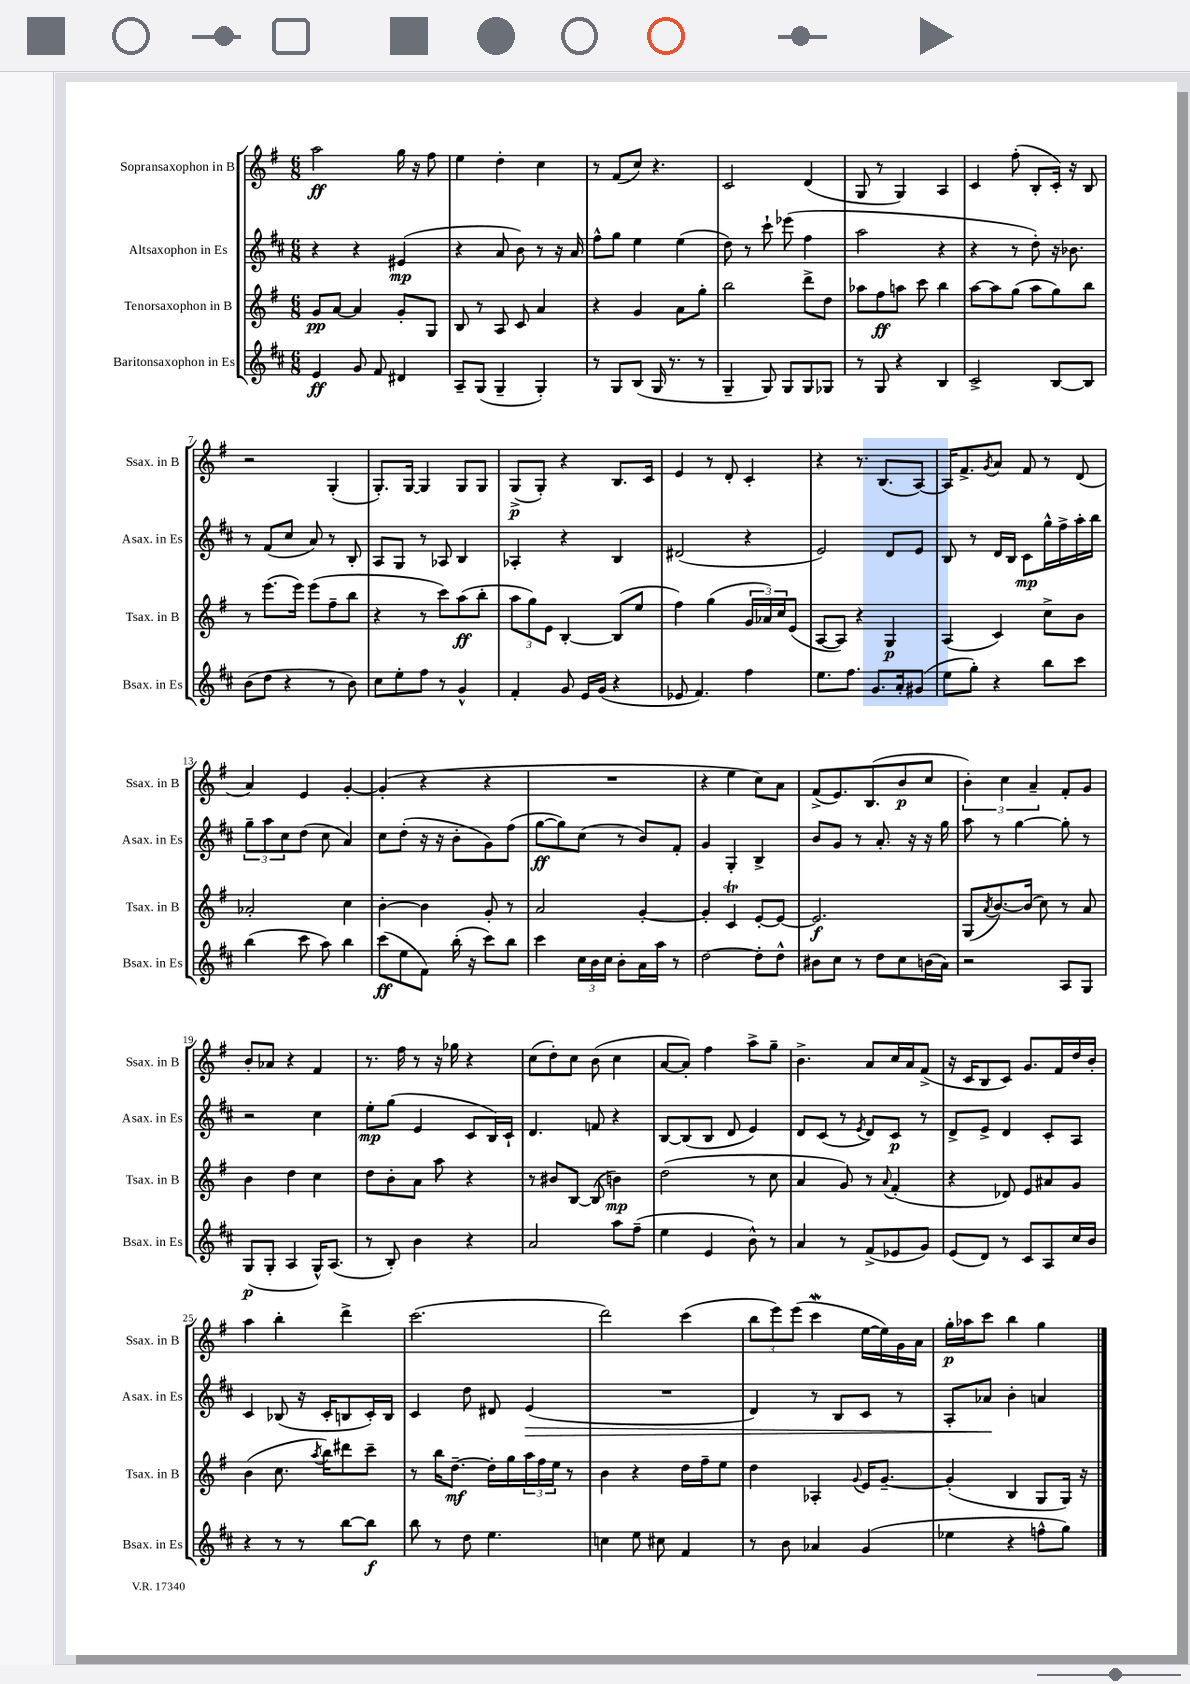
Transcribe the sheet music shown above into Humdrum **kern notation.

**kern	**kern	**kern	**kern
*staff4	*staff3	*staff2	*staff1
*clefG2	*clefG2	*clefG2	*clefG2
*k[f#c#]	*k[f#]	*k[f#c#]	*k[f#]
*M6/8	*M6/8	*M6/8	*M6/8
4e/	8g/L	4r	2aa\
.	[8a/J	.	.
8g/	4a/]	4r	.
8f#/	.	.	.
4d#/	8g'/L	(4e#/	16gg\
.	.	.	16r
.	8G/J	.	8ff#\
=	=	=	=
8A~/L	8B/	4r	4ee\
(8G/J	8r	.	.
4G~/	8A/	8a/	4dd'\
.	8c/	8b\)	.
4G'/)	4a/	8r	4cc\
.	.	16r	.
.	.	16a/	.
=	=	=	=
8r	4r	8ff#^^\L	8r
8G/L	.	8gg\J	(8f#/L
(8B/J	4g/	4ee\	8cc/J)
16G/	.	.	4.r
8.r	.	.	.
.	8a\L	(4ee\	.
8r	8gg'\J	.	.
=	=	=	=
4G~/	2bb\	8dd\)	2c/
.	.	8r	.
8G/)	.	8ccc#`\	.
8G/L	.	(8eee-\	.
8G/	8ddd^\L	4ff#\	(4d/
8G-/J	8dd\J	.	.
=	=	=	=
8r	8aa-\L	2aa\	8G/
8G/	8ff#\	.	8r
4r	8aa\J	.	4G/)
.	8ccc\	.	.
4B/	4bb\	4r	4A/
=	=	=	=
2c#^/	[8aa\L	4r	4c/
.	8aa\]	.	.
.	(8gg\J	8r	(8ff#'\
.	8aa\L	8dd'\)	8B'/L
[8B/L	8gg\)	16r	16c'/Jk)
.	.	8.b-\	16r
8B/]J	8bb\J	.	8B/
=	=	=	=
(8b\L	8r	8r	2r
8dd\J	(8.eee\L	(8f#/L	.
4r	.	8cc#/J	.
.	16eee\Jk)	.	.
.	(8eee\L	8a/)	.
8r	8ff#~\	8r	(4G'/
8b\)	8bb\J	8B'/	.
=	=	=	=
8cc#\L	4r	8A/L	8.G'/L)
8ee'\	.	8G/J	.
.	.	.	[16G/Jk
8ff#\J	8r	8r	4G/]
8r	8ccc\L)	8A-/	.
4g^^/	(8aa\	4B/	8G/L
.	8bb'\J	.	8G/J
=	=	=	=
4f#'/	12aa\L	4A-'/	(8G^/L
.	12gg\)	.	.
.	.	.	8G'/J)
.	12e\J	.	.
8g/	[4B'/	4r	4r
16e/LL	.	.	.
(16g/JJ	.	.	.
4r	(8B/]L	4B/	8.B/L
.	8ee/J	.	.
.	.	.	16c/Jk
=	=	=	=
8e-/	4ff#\)	(2d#/	4e/
4.f#/)	.	.	.
.	(4gg\	.	8r
.	.	.	8d'/
4ff#\	24g/LL	4r	4c'/
.	24a-/)	.	.
.	24cc/J	.	.
.	(8e/J	.	.
=	=	=	=
8.ee\L	[8A/L	2e/)	4r
.	8A/]J)	.	.
8.ff#\J	.	.	.
.	4r	.	8.r
8.g/L	.	.	.
.	.	.	(8.B/L
.	4G/	8d/L	.
16a'/k	.	.	.
(8g#/J	.	8e/J	[8A/J)
=	=	=	=
8ee\L	(4A/	8B/	16A/]LK
.	.	.	8.f#^/
8gg'\J)	.	8r	.
.	.	.	8qg/
4r	4c/)	16d/LL	8a/J
.	.	16B/JJ	.
.	.	8c#\L	8f#/
8bb\L	8cc^\L	16gg^^\L	8r
.	.	16ff#^\	.
8ccc#\J	8b\J	16aa'\	(8d/
.	.	16bb\JJ	.
=	=	=	=
(4bb\	2a-'/	12gg~\L	4a/)
.	.	12aa\	.
.	.	12cc#\	.
8ccc#\	.	(8dd\J	4e/
8aa\)	.	8cc#\	.
4bb\	4cc\	4a/)	[4g'/
=	=	=	=
(8ccc#\L	[4b'\	8cc#\L	(4g'/]
8ee\	.	(8dd'\J	.
8f#\J)	4b\]	16r	4r
.	.	16r	.
(16bb'\	.	8b'\L	.
16r	.	.	.
8ccc#\L)	8g'/	8g\)	4r
8bb\J	8r	(8ff#\J	.
=	=	=	=
4ccc#\	2a/	[8gg\L	2.r
.	.	8gg\])	.
24cc#\LL	.	(8cc#\J	.
24b\	.	.	.
24cc#\JJ	.	.	.
8b'\L	.	8r	.
16a\L	[4g'/	8b/L)	.
16aa\JJ	.	.	.
8r	.	8f#'/J	.
=	=	=	=
[2dd\	4g'/]	4g/	4r
.	4c/	4G'/	4ee\
8dd'\]L	[8e'/L	4B^/	8cc\L)
8dd^^\J	8e/_J	.	8a\J
=	=	=	=
8b#\L	2.e/]	8b/L	(8f#^/L
8cc#\J	.	8g/J	8.e/)
8r	.	8r	.
.	.	.	(8.B/
8dd\L	.	8.a'/	.
8cc#\	.	.	8b/
.	.	16r	.
(16b\L	.	16r	8cc/J
16a\JJ)	.	16gg\	.
=	=	=	=
2r	(8G/L	8aa\	6b'\)
.	8qa/	.	.
.	[8.b/)	8r	.
.	.	.	6cc\
.	.	[4gg\	.
.	(16b/]Jk	.	.
.	.	.	6a~/
.	8cc\)	.	.
8A/L	8r	8gg'\]	8f#'/L
8G/J	8a/	8r	8g/J
=	=	=	=
(8G/L	4b\	2r	8b'/L
8G'/J	.	.	8a-/J
4A/	4dd\	.	4r
16G^^/LK)	4cc\	4cc#\	4f#/
(8.A/J	.	.	.
=	=	=	=
8r	8dd\L	8ee'\L	8.r
8B'/)	8b'\	(8gg\J	.
.	.	.	16ff#\
4b\	8a\J	4e/	8r
.	8aa\	.	16r
.	.	.	16gg-\
4r	4r	8c#/L	4r
.	.	16B/L)	.
.	.	16c#`/JJ	.
=	=	=	=
2a/	8r	4.d/	(8cc\L
.	8b#/L	.	8dd'\)
.	[8B/J	.	8cc\J
.	(8B/]	8f/	(8b\
8aa\L	4b\)	4r	4cc\
(8ff#~\J	.	.	.
=	=	=	=
4ee\	(2dd\	[8B/L	[8a/L
.	.	(8B/]	8a'/]J)
4e/	.	8B/J	4ff#\
.	.	8d/	.
8b^^\)	8r	4e/)	8aa^\L
8r	8cc\	.	8gg~\J
=	=	=	=
4a/	4a/	8d/L	4.b^\
.	.	(8c#/J	.
8r	8g/)	8r	.
.	.	8qe/	.
(8f#^/L	8r	8d/L)	8a/L
.	8qqa/	.	.
8e-/	(4f#'/	8c#/J	16cc/L
.	.	.	16a/J
8g/J)	.	8r	(8f#^/J
=	=	=	=
(8e/L	4r	8d^/L	16r
.	.	.	16c/LK
8d/J)	.	8e^/J	8B/
8r	8d-/)	4d/	8c/J)
8c#/L	8e/L	.	8.g/L
8A/	8a#/	8c#'/L	.
.	.	.	16f#/L
16cc#/L	8g/J	8A/J	16dd/
16b/JJ	.	.	16b'/JJ
=	=	=	=
4r	(4b\	4c#/	4aa\
8r	8.cc\	(8B-/	4bb'\
8r	.	16r	.
.	8qaa/	.	.
.	16bb\LK)	16c#'/LK	.
[8bb\L	8ddd#\	8B/	4ddd^\
8bb\]J	8ccc~\J	16c#'/L)	.
.	.	16B/JJ	.
=	=	=	=
8bb\	8r	4c#/	(2.ccc\
8r	16bb\LK	.	.
.	[8.dd~\J	.	.
8dd\	.	8dd\	.
4.ee\	16dd'\]LL	8d#/	.
.	16gg\	.	.
.	24aa\	(4e/	.
.	24ff#\	.	.
.	24ee\JJ	.	.
.	8r	.	.
=	=	=	=
4cc\	4b\	2.r	2ddd\)
8ee\	4r	.	.
8cc#\	.	.	.
4f#/	16dd\LL	.	(4ccc\
.	16ff#~\J	.	.
.	8ee\J	.	.
=	=	=	=
8r	4dd\	4d/)	12bb\L
.	.	.	12eee\)
8b\	.	.	.
.	.	.	(12eee\J
4a-/	4A-'/	8r	4ccc\
.	.	8B/L	.
.	8qqg/	.	.
(4g/	16e/LK	8c#/J	[16ee\LL
.	[8.g~/J	.	16ee\])
.	.	8r	16g\
.	.	.	16a\JJ
=	=	=	=
4ee-\	(4g'/]	8A'/L	16gg'\LL
.	.	.	16aa-\J
.	.	8a-/J	8ccc\J
4r	4B/	4b'\	4bb\
8ff^^\L	8G/L	4a/	4gg\
8gg\J)	16G/Jk)	.	.
.	16r	.	.
==	==	==	==
*-	*-	*-	*-
